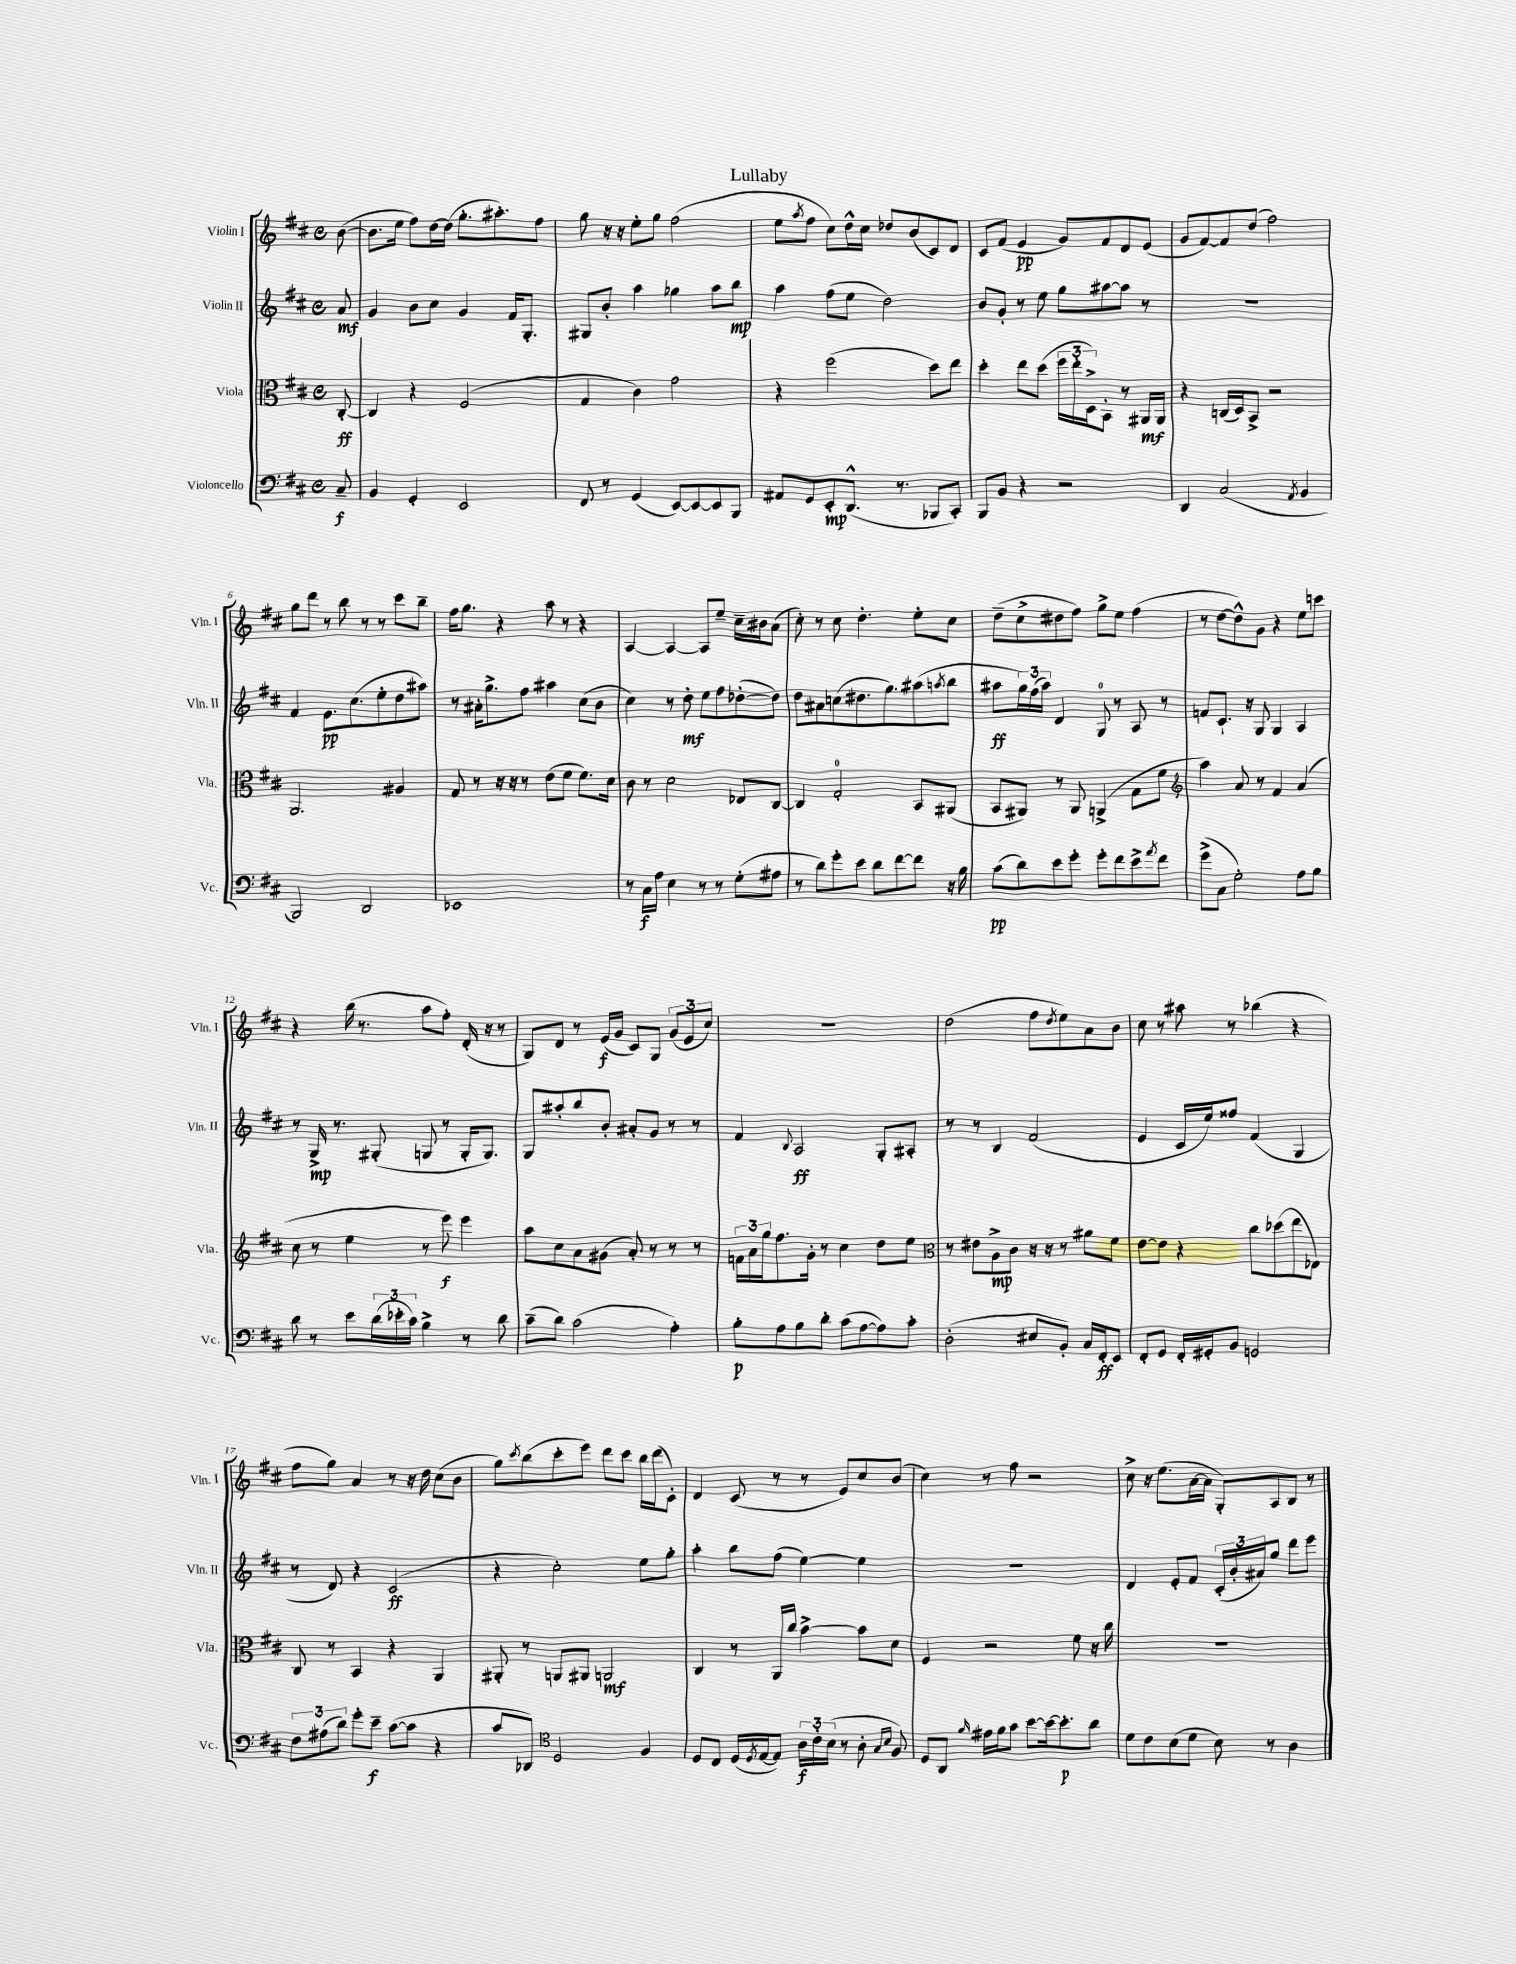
\header { title = "Lullaby" }
<<
\new StaffGroup <<
\new Staff = "s0" \with { instrumentName = "Violin I" shortInstrumentName = "Vln. I" } {
    \clef treble \key d \major \defaultTimeSignature \time 4/4 \partial 8
    b'8~( |
    b'8. e''16 fis''8) d''16~ d''16( g''8.-. ais''8.-.) fis''8 |
    g''8 r16 r16 e''8-. g''8 fis''2( |
    e''8 \acciaccatura { a''8 } fis''8 cis''8) d''16-^ cis''16 des''8 b'8( cis'8) d'8 |
    cis'8 fis'8( e'4\pp g'8) fis'8 d'8 e'8( |
    g'8 fis'8~) fis'8 d''8( fis''2) |
    g''8 d'''8 r8 b''8 r8 r8 cis'''8 b''8-- |
    fis''16 g''8. r4 a''8 r8 r4 |
    a4~ a4~ a8 e''8-- cis''16-- bis'16 a'8( |
    cis''8-.) r8 cis''8 d''4.-. e''8-. cis''8 |
    d''8--( cis''8-> dis''8 fis''8) g''8-> e''8 fis''4( |
    r8 d''8~ d''8-^) g'8 r4 e''8 c'''8 |
    r4 b''16( r8. a''8 fis''8-.) d'16-.( r16 r8 |
    g8) d'8 r8 e'16\f( g'16 cis'8) g8 \tuplet 3/2 { g'8( e'8 cis''8) } |
    R1 |
    d''2( fis''8 \acciaccatura { d''8 } e''8) a'8 b'8 |
    cis''8 r8 ais''8 r8 bes''4( r4 |
    fis''8 g''8) a'4 r8 r16 d''16 cis''8( b'8 |
    g''8) \acciaccatura { cis'''8 } b''8( cis'''8-. e'''8) d'''8 cis'''8 b''16 d'''16( cis'8-.) |
    d'4 cis'8( r8 r8 e'8) cis''8 b'8( |
    cis''4) r8 fis''8 r2 |
    cis''8-> r16 e''8.( a'16~ a'16 g8-.) a8 b8 r8 \bar "|." |
}
\new Staff = "s1" \with { instrumentName = "Violin II" shortInstrumentName = "Vln. II" } {
    \clef treble \key d \major \defaultTimeSignature \time 4/4 \partial 8
    a'8\mf |
    g'4 b'8 cis''8 g'4 fis'16 g8.-. |
    gis8 b'8-. a''4 ges''4 a''8 b''8\mp |
    a''4 fis''8( e''8 d''2) |
    b'8 g'8-. r8 e''8 g''8 ais''8~ ais''8 r8 |
    R1 |
    fis'4 e'8.\pp cis''8.( e''8-. d''8 ais''8) |
    r8 ais'16-. g''8.-> fis''8 ais''4 cis''8( b'8 |
    cis''4) r8 d''8-.\mf e''8 fis''8 des''8~-.( des''8) |
    d''8 ais'8 c''8( dis''8. g''8.) ais''8( \acciaccatura { a''8 } b''8 |
    ais''8\ff \tuplet 3/2 { g''16) fis''16( ais''16) } d'4 g8-0 r8 a8 r8 |
    f'8 cis'8.-! r16 g8 g4 a4 |
    r8 g16->\mp r8. gis8-.( g8 r8 g16-. g8.) |
    g8 ais''8-. b''8 b'8-. ais'8-. g'8 r8 r8 |
    fis'4 \appoggiatura { b8 } a2\ff g8-. ais8-. |
    r8 r8 b4 fis'2( |
    e'4 cis'16 e''16) fisis''8 fis'4( g4 |
    r8 d'8) r4 cis'2\ff( |
    r4 cis''2-.) e''8 g''8-. |
    a''4-. b''8 fis''8( e''4~) e''4 |
    R1 |
    d'4 e'8-. fis'8 \tuplet 3/2 { cis'16-.( b'16-. ais'16) } g''8 d'''8 e'''8 \bar "|." |
}
\new Staff = "s2" \with { instrumentName = "Viola" shortInstrumentName = "Vla." } {
    \clef alto \key d \major \defaultTimeSignature \time 4/4 \partial 8
    cis8~-.\ff |
    cis4 r4 fis2( |
    g4 cis'4) g'2 |
    r4 fis''2( d''8) e''8 |
    d''4-. e''8 d''8( \tuplet 3/2 { fis''16 e''16-. d16->) } b,8-. r8 ais,16\mf ais,16 |
    r4 c16( d16) b,8-> r2 |
    a,2. ais4 |
    g8 r8 r16 r16 r8 e'8( fis'8 fis'8.) d'16 |
    cis'8 r8 d'2 ees8 cis8~ |
    cis4 g2-0-. b,8 ais,8( |
    b,8 ais,8) r8 ais,8 a,4->( g8 fis'8 |
    \clef treble a''4) a'8 r8 fis'4 a'4( |
    cis''8 r8 e''4 r8 e'''8\f) e'''4 |
    a''8 cis''8 a'8 gis'8( a'8-.) r8 r8 r8 |
    \tuplet 3/2 { f'16 a'16 g''16 } fis''8. g'16-. r8 cis''4 d''8 e''8 |
    \clef alto r8 eis'8 a8->\mp cis'8 r16 r16 r8 ais'8 fis'8 |
    e'8~ e'8 r4 cis''8 des''8( e''8 ees8) |
    cis8 r8 b,4 r4 a,4 |
    ais,8-. r8 a,8 ais,8 a,2\mf |
    cis4 r8 a,16 cis''16 b'4~-> b'8 d'8 |
    fis4 r2 fis'8 r16 cis''16 |
    R1 \bar "|." |
}
\new Staff = "s3" \with { instrumentName = "Violoncello" shortInstrumentName = "Vc." } {
    \clef bass \key d \major \defaultTimeSignature \time 4/4 \partial 8
    cis8--\f |
    b,4 g,4-. e,2 |
    fis,8 r8 g,4( e,8~) e,8~ e,8 b,,8 |
    ais,8 g,8 e,8-.\mp d,8.-^( r8. bes,,8 cis,8-.) |
    b,,8 b,8 r4 r2 |
    d,4 cis2( \acciaccatura { a,8 } b,4 |
    b,,2) d,2 |
    ees,1 |
    r8 cis16\f a16 e4 r8 r8 g8-.( ais8 |
    r8 d'8) g'8-. e'8 d'8 fis'8~ fis'8 r16 b16 |
    cis'8\pp( d'8) e'8 g'8-. g'8-. fis'8 e'8-> \acciaccatura { a'8 } fis'8 |
    g'8->( cis8 g2-.) a8 b8 |
    d'8 r8 e'8 \tuplet 3/2 { d'16( ees'16-. cis'16) } b4-> r8 d'8 |
    cis'8--( d'8) cis'2( a4-.) |
    b8-.\p a8 b8 d'8-. cis'8( a8~ a8) cis'8-. |
    d2-.( eis8 b,8-.) cis16 fis,16-.\ff e,8 |
    fis,8-. g,8 fis,16-. gis,16-. b,8 g,2 |
    \tuplet 3/2 { fis8 ais8( d'8) } g'8-. e'8--\f cis'8~( cis'8 r4 |
    cis'8 des,8) \clef tenor d2 fis4 |
    d8 cis8 d16( \acciaccatura { d8 } e16~ e8) \tuplet 3/2 { a16\f cis'16-. b16( } r8 a8-. \grace { g16 b16 } fis8) |
    d8 a,8 \grace { fis'16 } eis'16 fis'16 g'8 b'8~ b'16~ b'8.-.\p a'8 |
    d'8 cis'8 b8( d'8 b8) r8 a4 \bar "|." |
}
>>
>>
